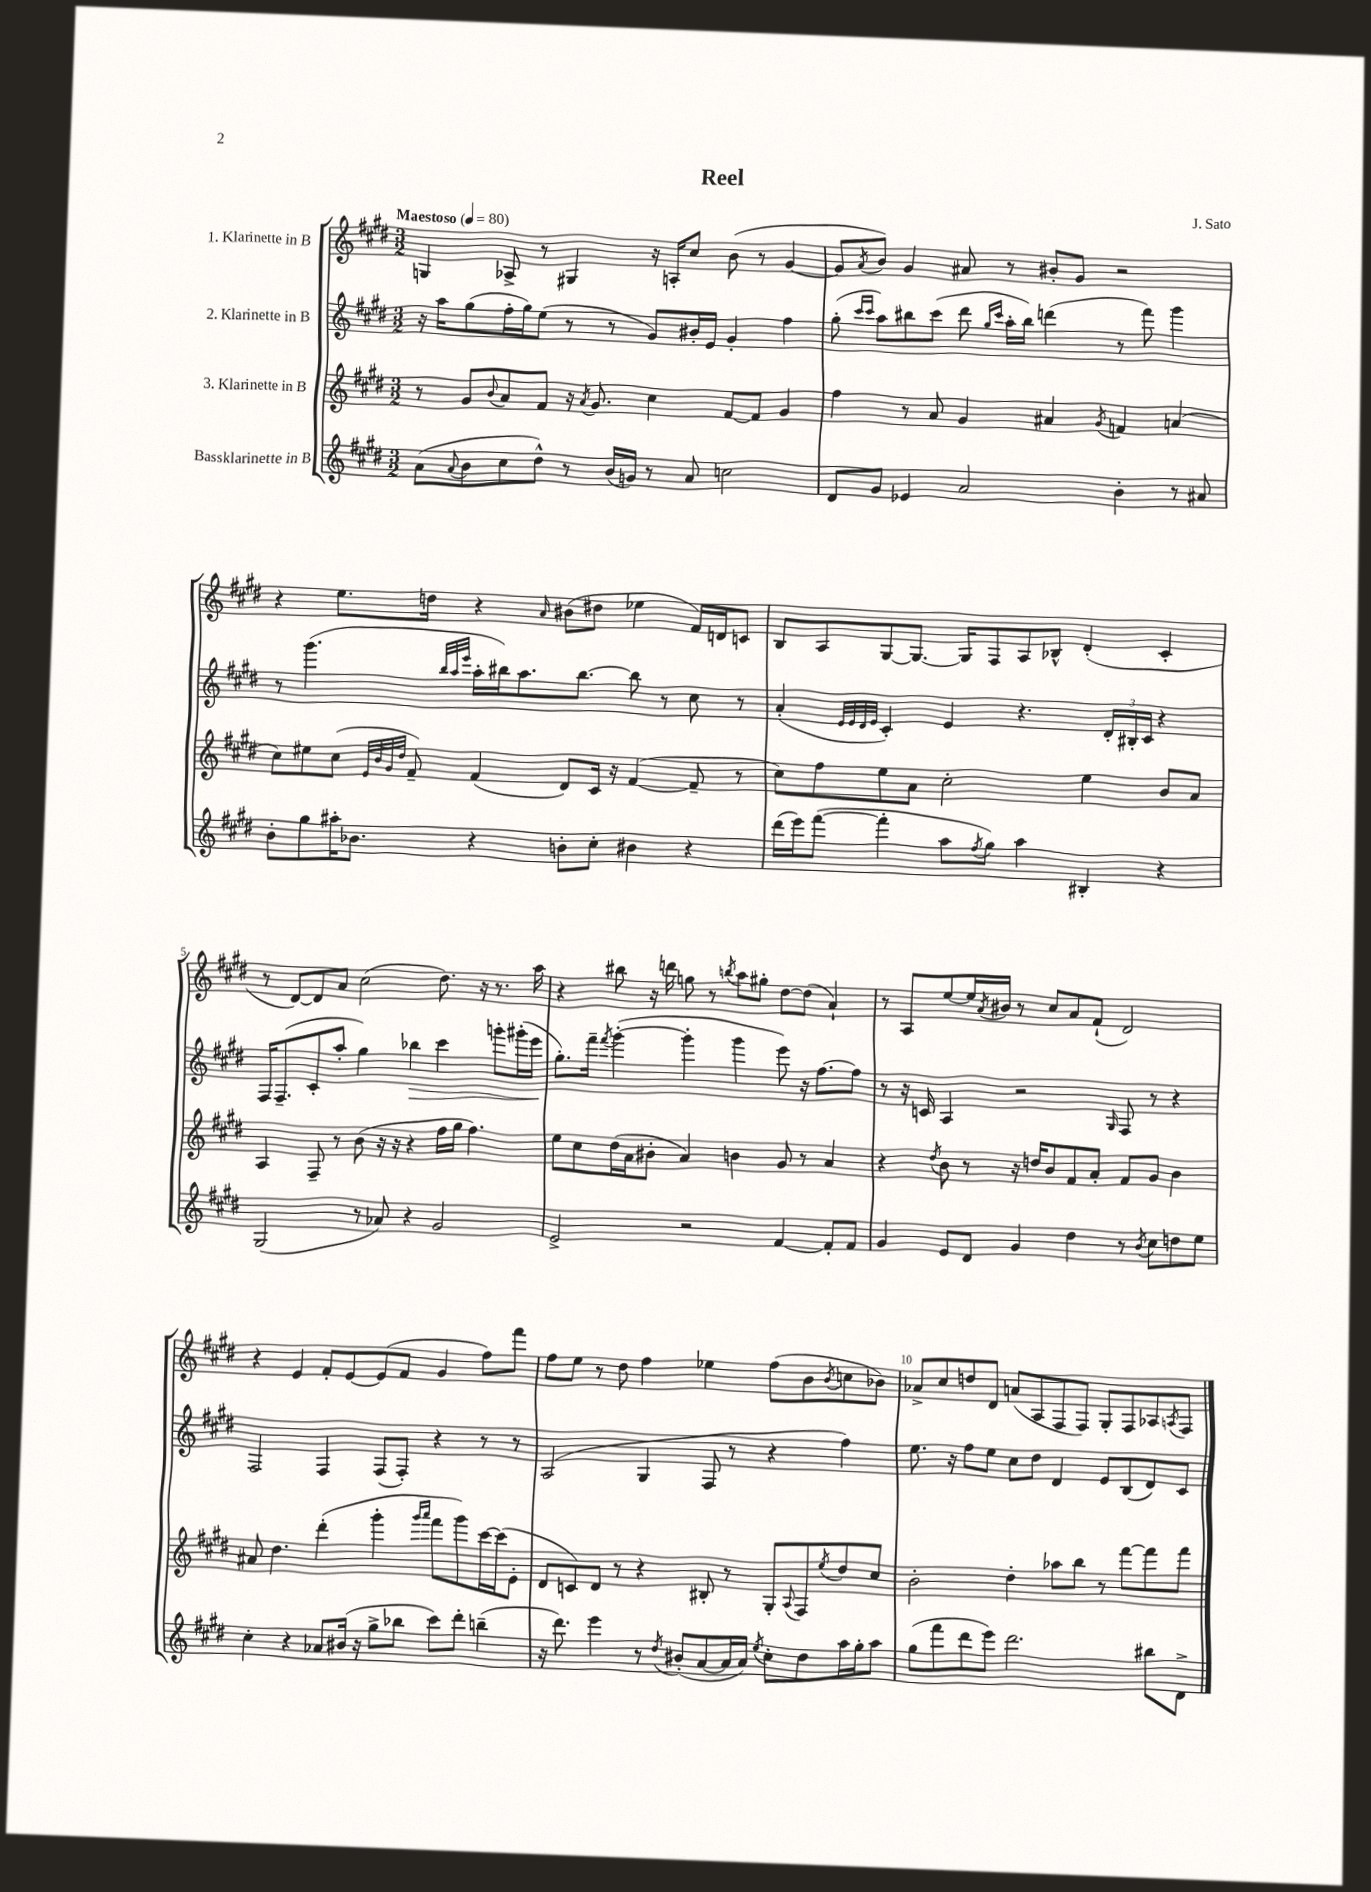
\header { title = "Reel" composer = "J. Sato" }
<<
\new StaffGroup <<
\new Staff = "s0" \with { instrumentName = "1. Klarinette in B" } {
    \clef treble \key e \major \numericTimeSignature \time 3/2 \tempo "Maestoso" 4 = 80
    g4 aes8-> r8 gis4 r16 a16-. cis''8 b'8( r8 gis'4~ |
    gis'8 \acciaccatura { a'8 } b'8) gis'4 ais'8 r8 bis'8-. gis'8 r2 |
    r4 e''8. d''16 r4 \grace { a'16 } bis'8( dis''8 ees''4 fis'16) d'16 c'8 |
    b8 a8 gis8~ gis8.~ gis16 fis8 a8 bes8-^ dis'4-.( cis'4-. |
    r8 dis'8~) dis'8 a'8 cis''2( dis''8.) r16 r8. a''16 |
    r4 bis''8 r16 d'''16 g''8 r8 \acciaccatura { b''8 } a''8 gis''8-. dis''8~ dis''8( a'4-!) |
    r8 a8 e''8~ e''16 \acciaccatura { a'8 } bis'16 r8 cis''8 a'8 fis'8-!( dis'2) |
    r4 e'4 fis'8-. e'8~ e'8( fis'8 gis'4 fis''8) fis'''8 |
    fis''8 e''8 r8 dis''8 fis''4 ees''4 fis''8( b'8 \acciaccatura { b'8 } c''8 bes'8) |
    aes'8-> cis''8 d''8 dis'8 a'8( a8 fis8 fis8) gis8-. fis8 aes8 \acciaccatura { a8 } fis8 \bar "|." |
}
\new Staff = "s1" \with { instrumentName = "2. Klarinette in B" } {
    \clef treble \key e \major \numericTimeSignature \time 3/2
    r16 a''16 gis''8( fis''16-. gis''16) e''8( r8 r8 gis'8) bis'16-. e'16 gis'4-. fis''4 |
    gis''8-.( \grace { cis'''16 cis'''16 } a''8) bis''8 cis'''8( dis'''8 \grace { gis''16 cis'''16 } a''16-. bis''16) d'''4( r8 fis'''8) gis'''4 |
    r8 gis'''4.( \grace { b''32 a''32 e'''32 } a''16-. bis''16) a''8. bis''8.~ bis''8 r8 cis''8 r8 |
    a'4-.( \grace { e'32 e'32 dis'32 e'32 } cis'4-.) e'4 r4. \tuplet 3/2 { dis'16-. bis16-. cis'16 } r4 |
    fis16 fis8.--( cis'8-. a''8-. gis''4) bes''4\> cis'''4 g'''8-. gis'''16-.( e'''16\! |
    gis''8.-.) fis'''16-- \acciaccatura { fis'''8 } gis'''4~-.( gis'''4-. gis'''4 e'''8) r16 fis''8.~ fis''8 |
    r8 r16 c'16 a4 r2 \grace { gis16 } fis8 r8 r4 |
    fis2 fis4 fis8( fis8-.) r4 r8 r8 |
    a2( gis4 fis8 r8 r4 fis''4) |
    e''8. r16 fis''8 e''8 cis''8 dis''8 dis'4 e'8 b8( dis'8) cis'8 \bar "|." |
}
\new Staff = "s2" \with { instrumentName = "3. Klarinette in B" } {
    \clef treble \key e \major \numericTimeSignature \time 3/2
    r8 gis'8 \appoggiatura { b'8 } a'8 fis'8 r16 \acciaccatura { a'8 } gis'8. cis''4 fis'8~ fis'8 gis'4 |
    fis''4 r8 a'8 gis'4 ais'4 \acciaccatura { gis'8 } f'4 a'4( |
    cis''8) eis''8 cis''8( \grace { e'32 b'32 gis'32 dis''32 } fis'8--) fis'4( dis'8) cis'16 r16 fis'4~( fis'8-- r8 |
    cis''8) fis''8 e''8 a'8 cis''2-. e''4 b'8 a'8 |
    a4 fis8-- r8 b'8( r16 r16 r4 fis''16 gis''16 fis''4.) |
    e''8 cis''8 dis''16( a'16 bis'8-. a'4) b'4 gis'8 r8 a'4 |
    r4 \acciaccatura { dis''8 } b'8 r8 r16 d''16 b'8 fis'8 a'8-. fis'8 gis'8 b'4 |
    ais'8 dis''4. dis'''4-.( gis'''4-. \grace { gis'''16 a'''16 } fis'''8 gis'''8) cis'''16~ cis'''16( e'8-. |
    dis'8 c'8) dis'8 r8 r4 bis8-. r8 gis8-. \appoggiatura { a8 } fis8 \acciaccatura { e''8 } dis''8 cis''8 |
    b'2-. dis''4-. aes''8 b''8 r8 fis'''8~ fis'''8 fis'''8 \bar "|." |
}
\new Staff = "s3" \with { instrumentName = "Bassklarinette in B" } {
    \clef treble \key e \major \numericTimeSignature \time 3/2
    a'8( \appoggiatura { a'8 } b'8 cis''8 dis''8-^) r8 b'16( g'16) r8 a'8 c''2 |
    dis'8 gis'8 ees'4 a'2 b'4-. r8 ais'8 |
    b'8-. gis''8 ais''16-. bes'8. r4 b'8-. cis''8-. bis'4 r4 |
    dis'''16( e'''16) fis'''8~( fis'''4-. a''8 \acciaccatura { fis''8 } gis''8) a''4 bis4-. r4 |
    gis2( r8 aes'8) r4 gis'2 |
    e'2-> r2 fis'4~ fis'8-. fis'8 |
    gis'4 e'8 dis'8 gis'4 dis''4 r8 \acciaccatura { b'8 } cis''8 d''8 e''8 |
    cis''4-. r4 aes'8 bis'16( r16 gis''8-> bes''8 cis'''8) dis'''8-. b''4--( |
    r16 dis'''8.) e'''4 r8 \acciaccatura { dis''8 } bis'8-.( a'8~ a'16 a'16) \acciaccatura { e''8 } cis''8-. dis''8 a''16 gis''16-. a''8 |
    gis''8( fis'''8 dis'''8 e'''8) dis'''2. bis''8 dis'8-> \bar "|." |
}
>>
>>
\layout { \context { \Score \override BarNumber.break-visibility = ##(#f #t #t) barNumberVisibility = #(every-nth-bar-number-visible 5) } }
